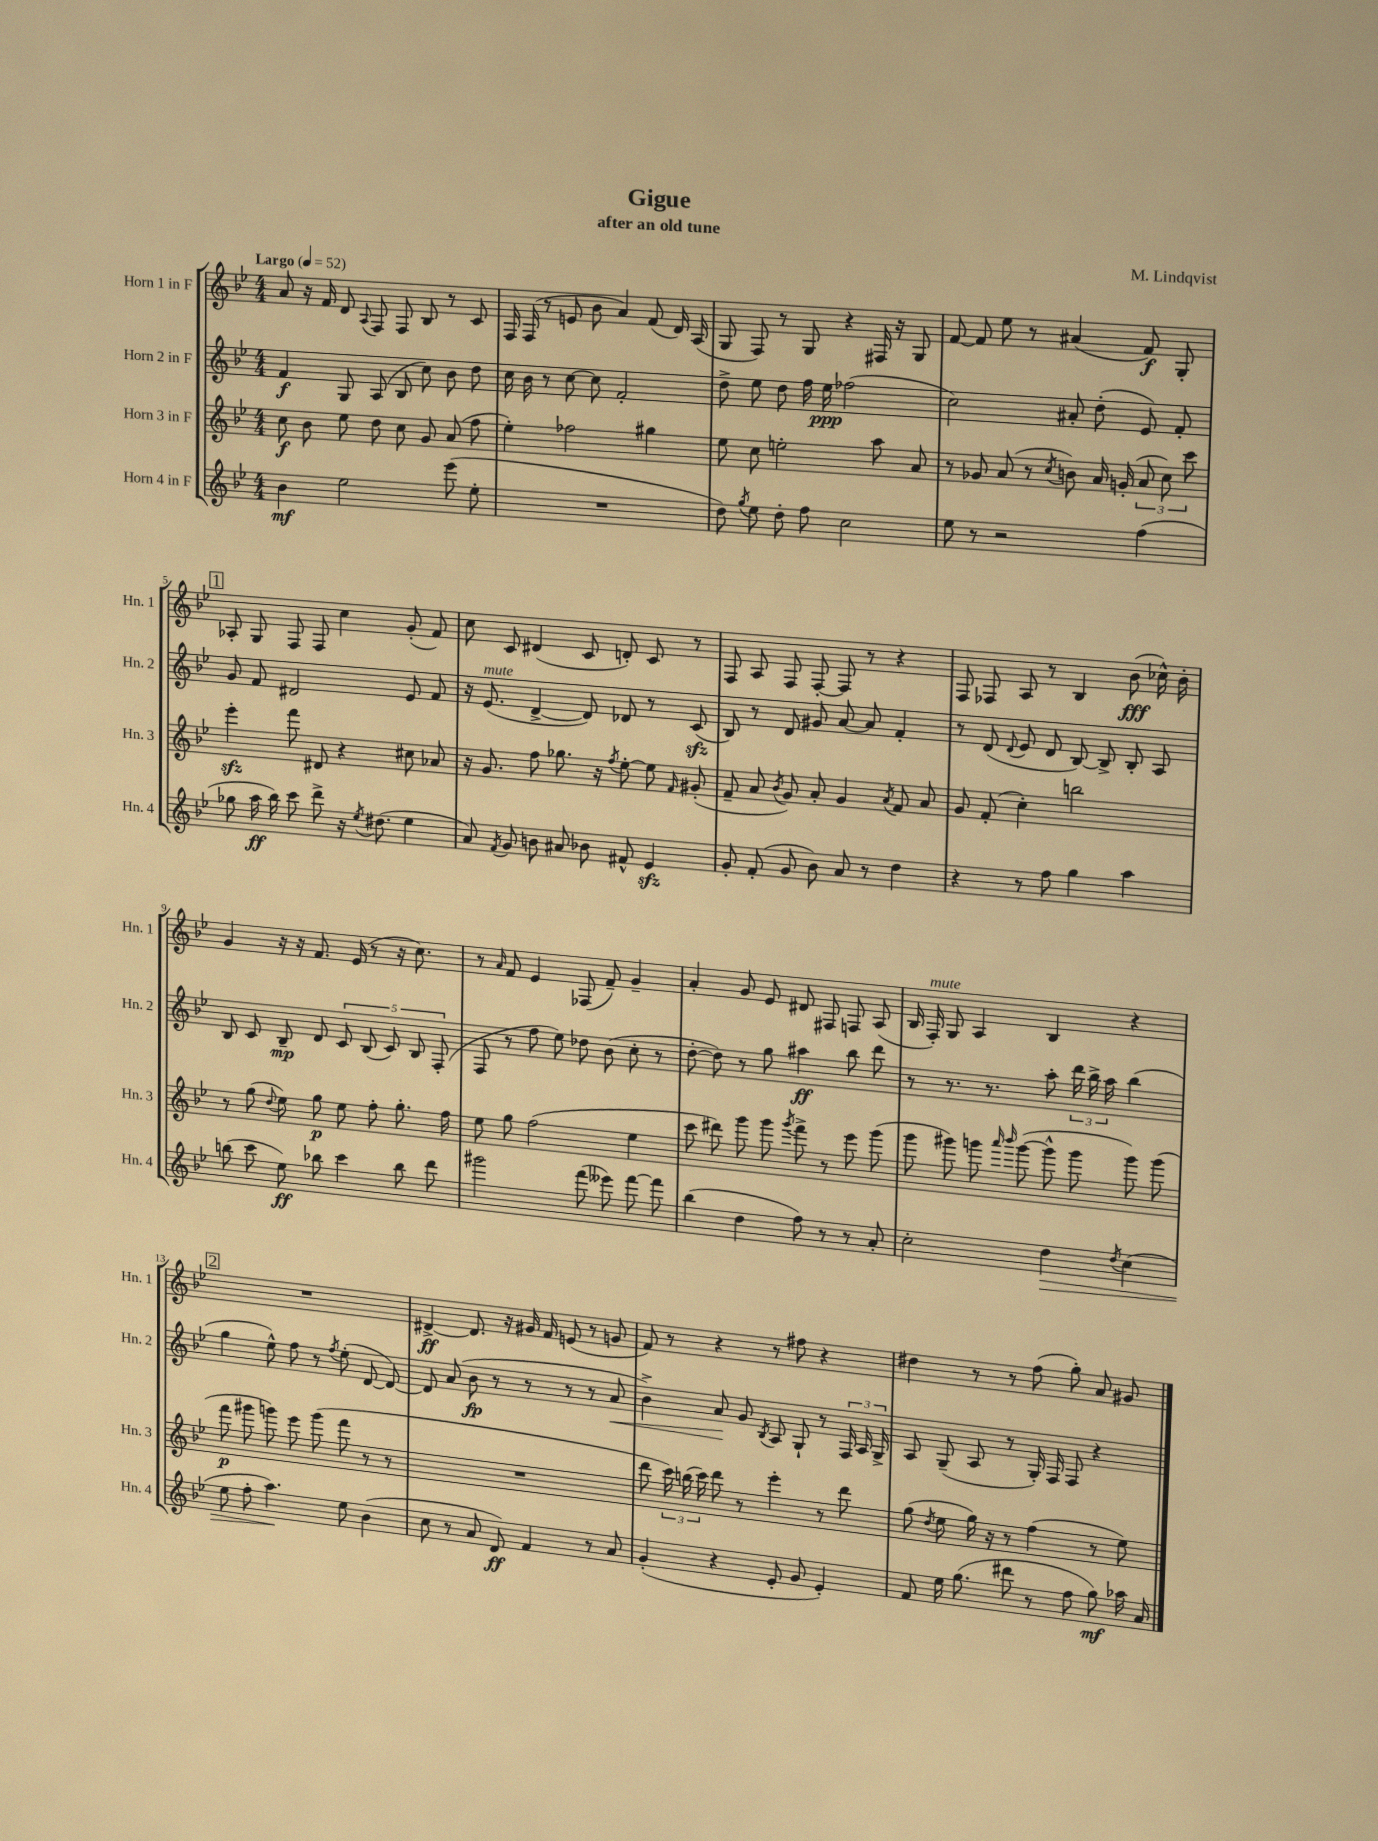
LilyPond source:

\header { title = "Gigue" composer = "M. Lindqvist" subtitle = "after an old tune" }
<<
\new StaffGroup <<
\new Staff = "s0" \with { instrumentName = "Horn 1 in F" shortInstrumentName = "Hn. 1" } {
    \clef treble \key bes \major \numericTimeSignature \time 4/4 \tempo "Largo" 4 = 52
    \autoBeamOff a'8 r16 f'16 d'8 \appoggiatura { a8 } f8 f8 bes8 r8 c'8 |
    f16 f16( r8 e'8 bes'8 a'4) f'8( d'16) a16( |
    g8 f8) r8 g8 r4 fis16 r16 g8 |
    f'8~ f'8 ees''8 r8 ais'4( f'8\f) g8-. |
    \mark \markup { \box "1" } aes8-. g8 f8 f8 c''4 g'8-.( f'8) |
    c''8 c'8 dis'4( c'8 d'8-.) c'8 r8 |
    f8 a8 f8 f8~-. f8 r8 r4 |
    f8 fes8 a8 r8 bes4 bes'8\fff( ces''16-^) bes'16-. |
    g'4 r16 r16 f'8. ees'16( r8 r16 c''8.) |
    r8 \grace { a'16 } f'8 ees'4 fes8( f'8--) g'4-- |
    a'4-. g'8 ees'8 dis'8 fis8 f8 a8( |
    bes16 f16-.^\markup { \italic "mute" }) g8 a4 bes4 r4 |
    \mark \markup { \box "2" } R1 |
    dis'4~->\ff dis'8. r16 gis'16 f'16 e'8( r8 g'8 |
    f'8) r8 r4 r8 fis''8 r4 |
    dis''4 r8 r8 f''8( g''8-.) a'8 gis'8 \bar "|." |
}
\new Staff = "s1" \with { instrumentName = "Horn 2 in F" shortInstrumentName = "Hn. 2" } {
    \clef treble \key bes \major \numericTimeSignature \time 4/4
    \autoBeamOff f'4\f g8 a8( bes8 c''8) bes'8 d''8 |
    c''16 bes'16 r8 c''8~ c''8 f'2-. |
    d''8-> ees''8 d''8 f''16 ees''16\ppp fes''2( |
    c''2) ais'8-. d''8-.( ees'8) f'8-. |
    \mark \markup { \box "1" } g'8 f'8 dis'2 ees'8 f'8 |
    r16 ees'8.^\markup { \italic "mute" }( d'4~-> d'8) des'8 r8 c'8\sfz( |
    bes8) r8 d'8 gis'8 a'8~ a'8 f'4-. |
    r8 d'8( \appoggiatura { d'8 } ees'8 d'8 bes8~) bes8-> bes8-. a8 |
    bes8 c'8 bes8--\mp d'8 \tuplet 5/4 { c'8 bes8( c'8) bes8 f8-.( } |
    f8 r8 f''8 ees''8) des''8 bes'8( c''8-. r8 |
    d''8~-. d''8) r8 g''8 ais''4\ff bes''8 d'''8 |
    r8 r8. r8. a''8-. \tuplet 3/2 { d'''16 bes''16-> a''16 } bes''4( |
    \mark \markup { \box "2" } g''4 ees''8-^) f''8 r8 \acciaccatura { f''8 } ees''8-.( d'8~ d'8~) |
    d'8 a'8( bes'8\fp r8 r8 r8 r8 a'8\< |
    bes'4->) a'8\! g'8 \acciaccatura { bes8 } a8 g8-! r8 \tuplet 3/2 { f16 a16 g16-> } |
    a8 g8--( a8 r8 g16-.) f16 f8 r4 \bar "|." |
}
\new Staff = "s2" \with { instrumentName = "Horn 3 in F" shortInstrumentName = "Hn. 3" } {
    \clef treble \key bes \major \numericTimeSignature \time 4/4
    \autoBeamOff c''8\f bes'8 ees''8 d''8 c''8 g'8 a'8( f''8 |
    ees''4-.) fes''2 gis''4 |
    ees''8 c''8 e''2-. a''8 a'8 |
    r8 ges'8 a'8( r8 \acciaccatura { c''8 } b'8) a'16 g'16-.( \tuplet 3/2 { a'8 c''8) c'''8 } |
    \mark \markup { \box "1" } ees'''4-.\sfz f'''8 dis'8 r4 cis''8 aes'8 |
    r16 g'8. f''8 ges''8. r16 \acciaccatura { f''8 } ees''8~-. ees''8 \grace { f'16 } gis'8-.( |
    f'8-- a'8 \acciaccatura { bes'8 } g'8) a'8-. g'4 \acciaccatura { a'8 } f'8 a'8 |
    g'8 f'8-.( c''4-.) b''2 |
    r8 g''8( \appoggiatura { d''8 } ees''8) g''8\p ees''8 f''8-. g''8.-. f''16 |
    ees''8 g''8 f''2( ees''4 |
    c'''8 dis'''8) g'''8 g'''8 \acciaccatura { g'''8 } f'''8-> r8 ees'''8 g'''8( |
    g'''8 gis'''8) g'''8 \grace { a'''16 bes'''16 } g'''8~( g'''8-^ g'''8 g'''8) g'''8( |
    \mark \markup { \box "2" } f'''8\p gis'''8 g'''8) ees'''8 g'''8( f'''8 r8 r8 |
    R1 |
    d'''8 \tuplet 3/2 { c'''16) b''16( c'''16) } d'''8 r8 ees'''4-. r8 d'''8 |
    g''8( \acciaccatura { d''8 } ees''8 g''16) r16 r8 f''4( r8 ees''8) \bar "|." |
}
\new Staff = "s3" \with { instrumentName = "Horn 4 in F" shortInstrumentName = "Hn. 4" } {
    \clef treble \key bes \major \numericTimeSignature \time 4/4
    \autoBeamOff bes'4\mf ees''2 ees'''8( ees''8-. |
    R1 |
    d''8) \acciaccatura { g''8 } ees''8 d''8-. f''8 c''2 |
    ees''8 r8 r2 f''4( |
    \mark \markup { \box "1" } ges''8 a''16\ff bes''16) c'''8 d'''8-> r16 \acciaccatura { ees''8 } dis''8.( ees''4 |
    a'8) \acciaccatura { f'8 } g'8 b'8 ais'8 bes'8 fis'8-^ ees'4\sfz |
    g'8-. f'8-.( g'8 bes'8) a'8 r8 d''4 |
    r4 r8 f''8 g''4 a''4 |
    b''8( c'''8 ees''8\ff) bes''8 c'''4 bes''8 d'''8 |
    gis'''2 f'''8( eeses'''8) f'''8~ f'''8 |
    bes''4( d''4 f''8) r8 r8 a'8-. |
    c''2-. d''4\> \acciaccatura { d''8 } c''4( |
    \mark \markup { \box "2" } ees''8 f''8-. a''4.\!) ees''8 bes'4( |
    c''8 r8 a'8 d'8\ff) f'4 r8 a'8 |
    g'4-.( r4 ees'8-. g'8 ees'4-.) |
    f'8 ees''16 g''8.( dis'''8 r8 f''8 g''8\mf) aes''16 a'16 \bar "|." |
}
>>
>>
